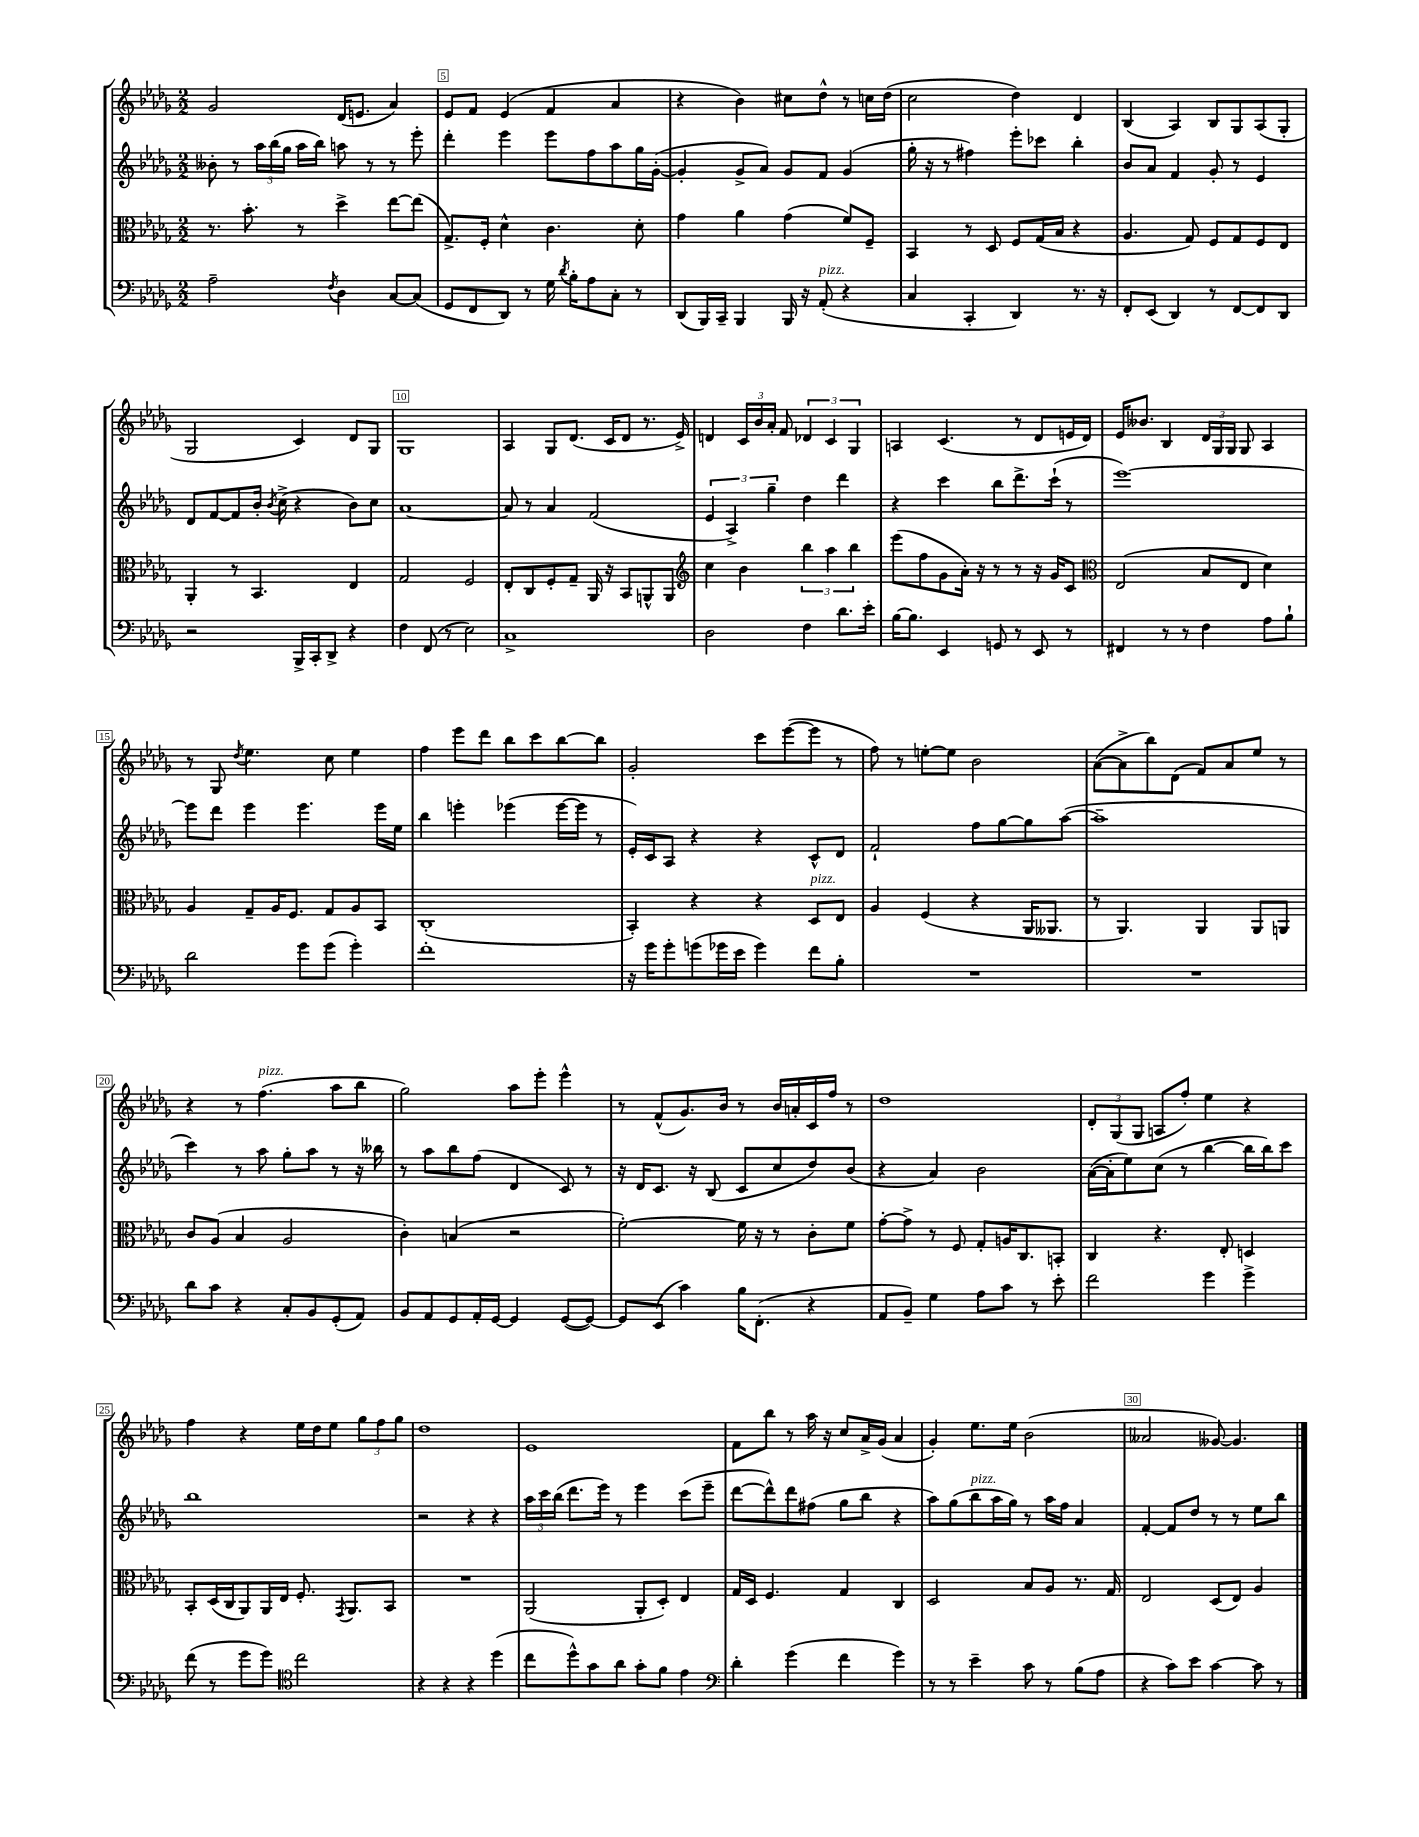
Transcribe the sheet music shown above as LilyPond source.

<<
\new StaffGroup <<
\new Staff = "s0" {
    \clef treble \key des \major \numericTimeSignature \time 2/2
    \autoBeamOff ges'2 des'16[( e'8.] aes'4) |
    ees'8[ f'8] ees'4( f'4 aes'4 |
    r4 bes'4) cis''8[ des''8]-^ r8 c''16[ des''16]( |
    c''2 des''4) des'4 |
    bes4( aes4) bes8[ ges8 aes8( ges8]-. |
    ges2 c'4) des'8[ ges8] |
    ges1 |
    aes4 ges8[ des'8.]( c'16[ des'8] r8. ees'16->) |
    d'4 \tuplet 3/2 { c'16[ bes'16 aes'16]-. } f'8 \tuplet 3/2 { des'4 c'4 ges4 } |
    a4 c'4.( r8 des'8[ e'16 des'16]) |
    ees'16[ beses'8.] bes4 \tuplet 3/2 { des'16[ ges16 ges16] } ges8 aes4 |
    r8 ges8 \acciaccatura { des''8 } ees''4. c''8 ees''4 |
    f''4 ees'''8[ des'''8] bes''8[ c'''8 bes''8~ bes''8] |
    ges'2-. c'''8[ ees'''8~( ees'''8] r8 |
    f''8) r8 e''8[~-. e''8] bes'2 |
    aes'8[~( aes'8-> bes''8) des'8]( f'8[) aes'8 ees''8] r8 |
    r4 r8 f''4.^\markup { \italic "pizz." }( aes''8[ bes''8] |
    ges''2) aes''8[ ees'''8]-. ees'''4-^ |
    r8 f'8[-^( ges'8.) bes'16] r8 bes'16[ a'16-. c'16 f''16] r8 |
    des''1 |
    \tuplet 3/2 { des'8[-. ges8( ges8] } a8[ f''8]-.) ees''4 r4 |
    f''4 r4 ees''16[ des''16 ees''8] \tuplet 3/2 { ges''8[ f''8 ges''8] } |
    des''1 |
    ees'1 |
    f'8[ bes''8] r8 aes''16 r16 c''8[ aes'16-> ges'16]( aes'4 |
    ges'4-.) ees''8.[ ees''16] bes'2( |
    aeses'2 geses'8~) geses'4. \bar "|." |
}
\new Staff = "s1" {
    \clef treble \key des \major \numericTimeSignature \time 2/2
    \autoBeamOff beses'8-. r8 \tuplet 3/2 { aes''16[ bes''16( ges''16] } aes''16[ bes''16]) a''8 r8 r8 ees'''8-. |
    des'''4-. ees'''4 ees'''8[ f''8 aes''8 ges''16 ges'16]~-.( |
    ges'4-. ges'8[-> aes'8]) ges'8[ f'8] ges'4( |
    ges''16-. r16 r8 fis''4) ees'''8[-. ces'''8] bes''4-. |
    bes'8[ aes'8] f'4 ges'8-. r8 ees'4 |
    des'8[ f'8~ f'8 bes'16]-. \acciaccatura { bes'8 } c''16->( r4 bes'8[) c''8] |
    aes'1~ |
    aes'8 r8 aes'4 f'2( |
    \tuplet 3/2 { ees'4 aes4->) ges''4-- } des''4 des'''4 |
    r4 c'''4 bes''8[ des'''8.-> c'''16]-!( r8 |
    ees'''1~) |
    ees'''8[ des'''8] ees'''4 ees'''4. ees'''16[ ees''16] |
    bes''4 e'''4-. ees'''4( ees'''16[~ ees'''16] r8 |
    ees'16[-.) c'16 aes8] r4 r4 c'8[-^ des'8] |
    f'2-! f''8[ ges''8~ ges''8 aes''8]~( |
    aes''1-- |
    c'''4) r8 aes''8 ges''8[-. aes''8] r8 r16 beses''16 |
    r8 aes''8[ bes''8 f''8]( des'4 c'8) r8 |
    r16 des'16[ c'8.] r16 bes8( c'8[ c''8 des''8) bes'8]( |
    r4 aes'4) bes'2 |
    aes'16[~( aes'16-. ees''8) c''8]( r8 bes''4~ bes''16[ bes''16) c'''8] |
    bes''1 |
    r2 r4 r4 |
    \tuplet 3/2 { aes''16[ c'''16 bes''16]( } des'''8.[ ees'''16]) r8 ees'''4 c'''8[( ees'''8]-- |
    des'''8[~ des'''8-^) des'''8 fis''8]( ges''8[ bes''8] r4 |
    aes''8[) ges''8( bes''8^\markup { \italic "pizz." } aes''16 ges''16]) r8 aes''16[ f''16] aes'4 |
    f'4~-. f'8[ des''8] r8 r8 ees''8[ bes''8] \bar "|." |
}
\new Staff = "s2" {
    \clef alto \key des \major \numericTimeSignature \time 2/2
    \autoBeamOff r8. bes'8.-. r8 des''4-> ees''8[~ ees''8]( |
    ges8.[->) f16]-. des'4-^ c'4. des'8-. |
    ges'4 aes'4 ges'4( f'8[) f8]-- |
    bes,4 r8 des8 f8[ ges16( bes16] r4 |
    aes4. ges8) f8[ ges8 f8 ees8] |
    aes,4-. r8 bes,4. ees4 |
    ges2 f2 |
    ees8[-. c8 f8-. ges8]-- aes,16 r16 bes,8[ a,8-^ a,8] |
    \clef treble c''4 bes'4 \tuplet 3/2 { bes''4 aes''4 bes''4 } |
    ees'''8[( f''8 ges'8 aes'16]-.) r16 r8 r8 r16 ges'16[ c'8] |
    \clef alto ees2( bes8[ ees8] des'4) |
    aes4 ges8[-- aes16 f8.] ges8[ aes8 bes,8] |
    c1-.( |
    bes,4-.) r4 r4 des8[^\markup { \italic "pizz." } ees8] |
    aes4 f4( r4 aes,16[ aeses,8.] |
    r8 aes,4.) aes,4 aes,8[ a,8] |
    c'8[ aes8]( bes4 aes2 |
    c'4-.) b4( r2 |
    f'2~-.) f'16 r16 r8 c'8[-. f'8] |
    ges'8[~-. ges'8]-> r8 f8 ges8[-. a16 c8. b,8]-. |
    c4 r4. ees8-. d4 |
    bes,8[-. des16( c16 aes,8) aes,16 ees16] f8.-. \acciaccatura { ges,8 } aes,8.[ bes,8] |
    R1 |
    aes,2( aes,8[-. des8]-.) ees4 |
    ges16[ des16] f4. ges4 c4 |
    des2 bes8[ aes8] r8. ges16 |
    ees2 des8[( ees8]) aes4 \bar "|." |
}
\new Staff = "s3" {
    \clef bass \key des \major \numericTimeSignature \time 2/2
    \autoBeamOff aes2-- \acciaccatura { f8 } des4 c8[~ c8]( |
    ges,8[ f,8 des,8]) r8 ges16 \acciaccatura { des'8 } bes16[-. aes8 c8]-. r8 |
    des,8[( bes,,16) c,16]-- bes,,4 bes,,16 r16 aes,8-.^\markup { \italic "pizz." }( r4 |
    c4 c,4-. des,4) r8. r16 |
    f,8[-. ees,8]( des,4) r8 f,8[~ f,8 des,8] |
    r2 bes,,16[-> c,16-. des,8]-> r4 |
    f4 f,8( r8 ees2) |
    c1-> |
    des2 f4 des'8.[ ees'16]-. |
    bes16[~ bes8.] ees,4 g,8 r8 ees,8 r8 |
    fis,4 r8 r8 f4 aes8[ bes8]-! |
    des'2 ges'8[ ges'8]( ges'4-.) |
    f'1-. |
    r16 ges'16[ ges'8-. g'8( ges'16 ees'16] ges'4) f'8[ bes8]-. |
    R1 |
    R1 |
    des'8[ c'8] r4 c8[-. bes,8 ges,8-.( aes,8]) |
    bes,8[ aes,8 ges,8 aes,16-. ges,16]~ ges,4 ges,8[~( ges,8]~) |
    ges,8[ ees,8]( c'4) bes16[ f,8.]-.( r4 |
    aes,8[ bes,8]--) ges4 aes8[ c'8] r8 ees'8-. |
    f'2 ges'4 ges'4-> |
    f'8( r8 ges'8[ ges'8]) \clef tenor c''2 |
    r4 r4 r4 des''4( |
    c''8[ des''8-^) ges'8 aes'8] ges'8[-. f'8] ees'4 |
    \clef bass des'4-. ges'4( f'4 ges'4) |
    r8 r8 ees'4-- c'8 r8 bes8[( aes8] |
    r4 c'8[) ees'8] c'4~ c'8 r8 \bar "|." |
}
>>
>>
\layout { \context { \Score currentBarNumber = #4 \override BarNumber.break-visibility = ##(#f #t #t) barNumberVisibility = #(every-nth-bar-number-visible 5) \override BarNumber.stencil = #(make-stencil-boxer 0.1 0.3 ly:text-interface::print) } }
